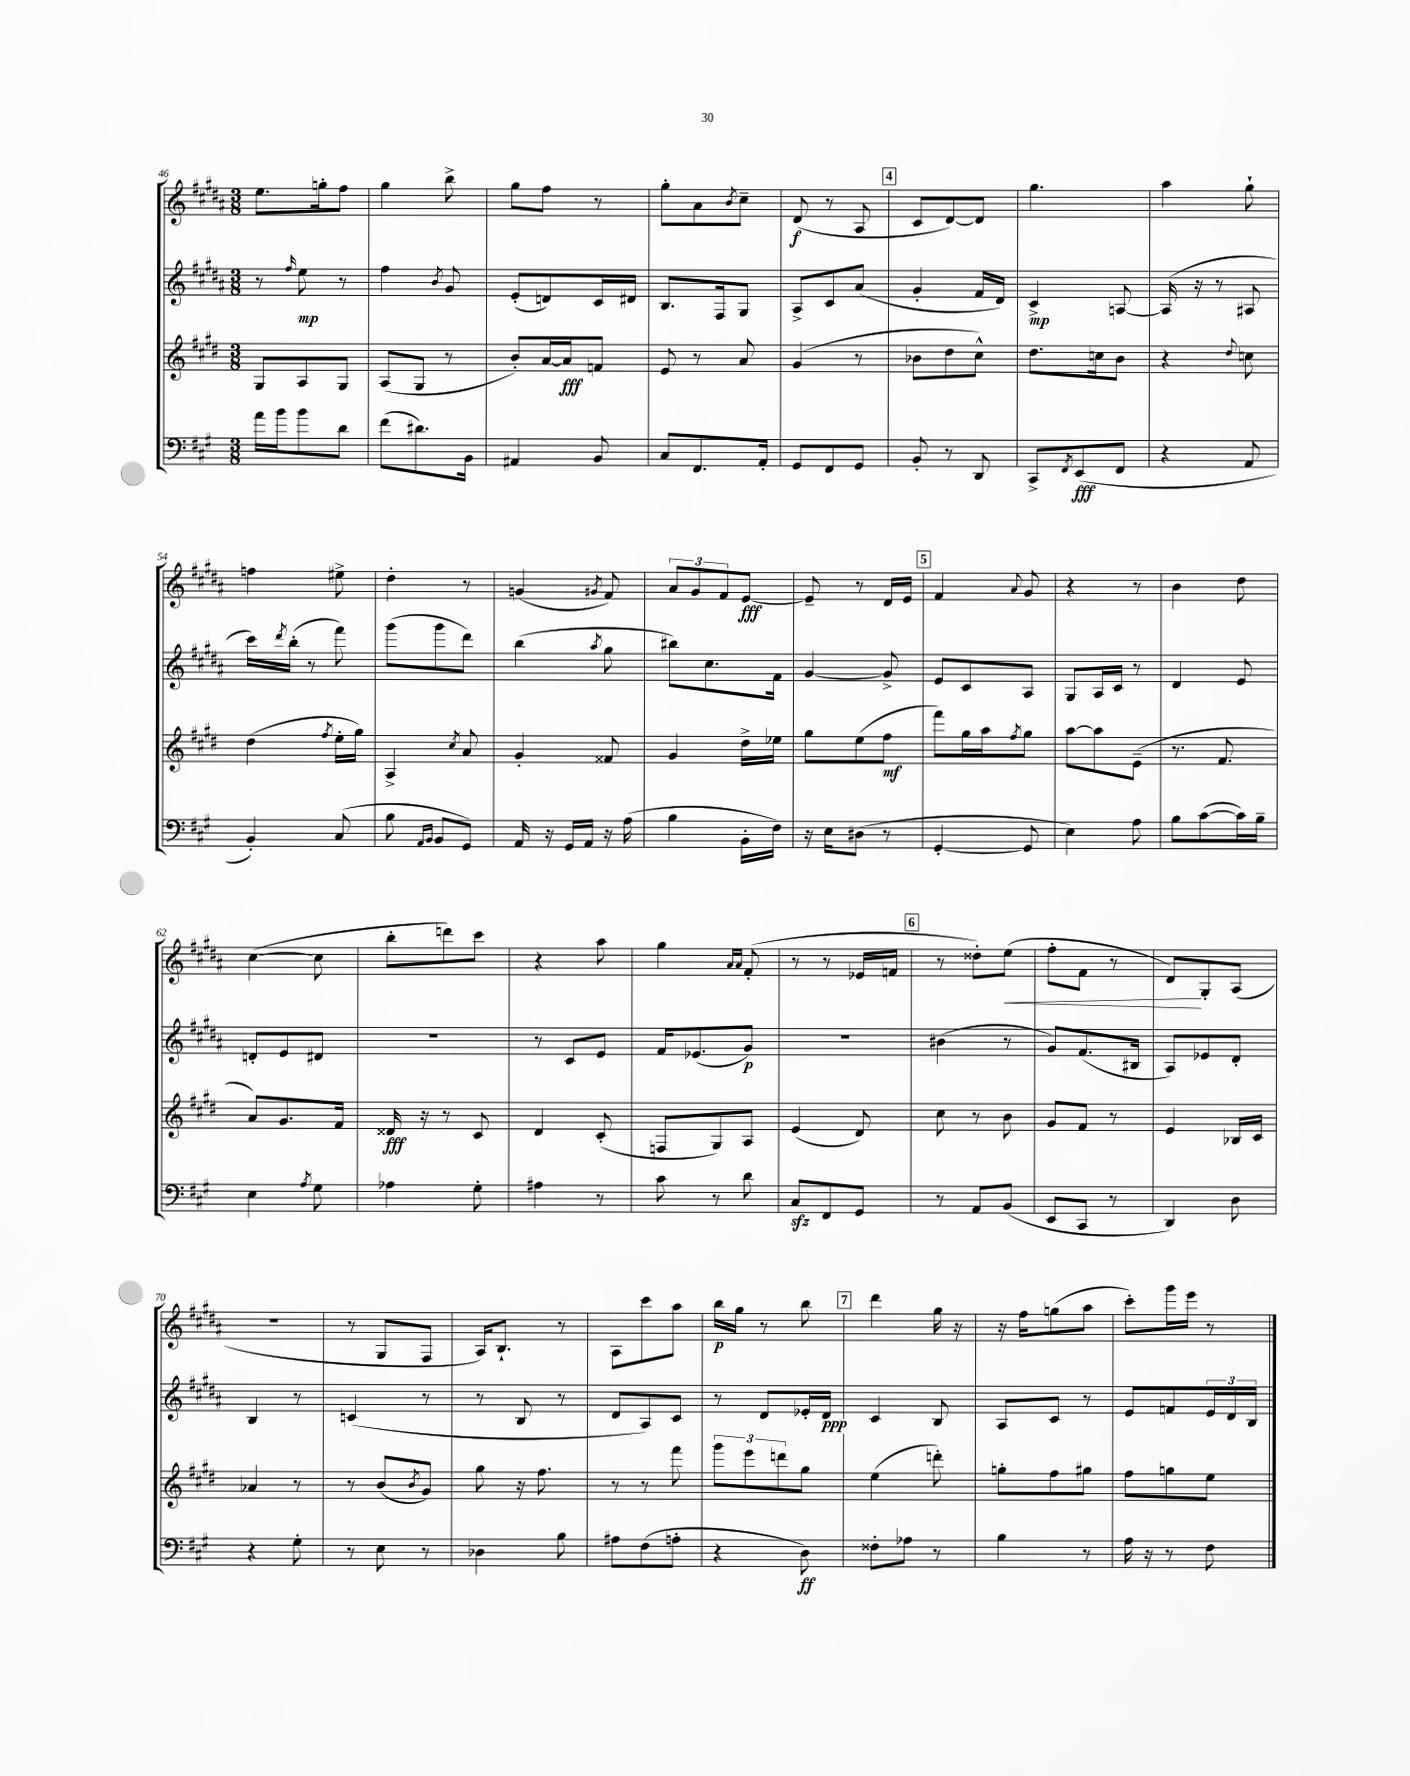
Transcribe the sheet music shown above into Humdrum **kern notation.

**kern	**kern	**kern	**kern
*staff4	*staff3	*staff2	*staff1
*clefF4	*clefG2	*clefG2	*clefG2
*k[f#c#g#]	*k[f#c#g#d#]	*k[f#c#g#d#a#]	*k[f#c#g#d#a#]
*M3/8	*M3/8	*M3/8	*M3/8
16a\LL	8G#/L	8r	8.ee\L
16b\J	.	.	.
.	.	16qqff#/	.
8b\	8A/	8ee\	.
.	.	.	16gg'\k
8d\J	8G#/J	8r	8ff#\J
=	=	=	=
(8f#\L	(8A/L	4ff#\	4gg#\
8.d#\)	8G#/J	.	.
.	.	8qb/	.
.	8r	8g#/	8bb^\
16BB\Jk	.	.	.
=	=	=	=
4AA#/	8b'/L)	(8e'/L	8gg#\L
.	[16a/L	8d/)	8ff#\J
.	16a/]J	.	.
8BB/	8f/J	16c#/L	8r
.	.	16d#/JJ	.
=	=	=	=
8C#/L	8e/	8.B/L	8gg#'\L
8.FF#/	8r	.	8a#\
.	.	16F#/k	.
.	.	.	8qb/
.	8a/	8G#/J	8cc#~\J
16AA'/Jk	.	.	.
=	=	=	=
8GG#/L	(4g#/	8A#^/L	(8d#/
8FF#/	.	8c#/	8r
8GG#/J	8r	(8a#/J	8A#/
=	=	=	=
8BB'/	8b-\L	4g#'/	8c#/L
8r	8dd#\	.	[8d#/)
8DD/	8cc#^^\J)	16f#/LL	8d#/]J
.	.	16d#/JJ)	.
=	=	=	=
8CC#^/L	8.dd#\L	4c#^/	4.gg#\
8qFF#/	.	.	.
(8EE/	.	.	.
.	16cc\k	.	.
8FF#/J	8b\J	[8A/	.
=	=	=	=
4r	4r	(16A/]	4aa#\
.	.	16r	.
.	.	8r	.
.	8qqdd#/	.	.
8AA/	8cc\	8A#/	8gg#`\
=	=	=	=
4BB'/)	(4dd#\	16ccc#\LL)	4ff\
.	.	8qddd#/	.
.	.	(16bb'\JJ	.
.	.	8r	.
.	8qff#/	.	.
(8C#/	16ee'\LL	8fff#\)	8ee#^\
.	16gg#\JJ)	.	.
=	=	=	=
8B\	4A^/	(8ggg#\L	4dd#'\
16qqAA/LL	.	.	.
16qqBB/JJ	.	.	.
8BB/L	.	8ggg#\	.
.	8qcc#/	.	.
8GG#/J)	8a/	8ddd#\J)	8r
=	=	=	=
16AA/	4g#'/	(4bb\	(4g/
16r	.	.	.
16GG#/LL	.	.	.
16AA/JJ	.	.	.
.	.	8qaa#/	8qg#/
16r	8f##/	8gg#\	8f#/)
(16A\	.	.	.
=	=	=	=
4B\	4g#/	8bb#\L)	12a#/L
.	.	.	12g#/
.	.	8.cc#\	.
.	.	.	12f#/
16BB'\LL	16dd#^\LL	.	[8e/J
16F#\JJ)	16ee-\JJ	16f#\Jk	.
=	=	=	=
16r	8gg#\L	[4g#/	8e~/]
16E\LK	.	.	.
(8D#\J	(8ee\	.	8r
8r	8ff#\J	8g#^/]	16d#/LL
.	.	.	16e/JJ
=	=	=	=
[4GG#'/	8fff#\L)	8e/L	4f#/
.	16gg#\L	8c#/	.
.	16aa\J	.	.
.	8qff#/	.	8qqa#/
8GG#/]	8gg#\J	8A#/J	8g#/
=	=	=	=
4E\)	[8aa\L	8G#/L	4r
.	8aa\]	16A#/L	.
.	.	16c#/JJ	.
8A\	(8e~\J	8r	8r
=	=	=	=
8B\L	8.r	4d#/	4b\
([8c#\	.	.	.
.	8.f#/	.	.
16c#\]L)	.	8e/	8dd#\
16B~\JJ	.	.	.
=	=	=	=
4E\	8a/L)	8d'/L	([4cc#\
.	8.g#/	8e/	.
8qA/	.	.	.
8G#\	.	8d#/J	8cc#\]
.	16f#/Jk	.	.
=	=	=	=
4A-\	16d##/	4.r	8bb'\L
.	16r	.	.
.	8r	.	8ddd\)
8G#'\	8c#/	.	8ccc#\J
=	=	=	=
4A#\	4d#/	8r	4r
.	.	8c#/L	.
8r	(8c#'/	8e/J	8aa#\
=	=	=	=
8c#\	8F/L	16f#/LK	4gg#\
.	.	(8.e-/	.
8r	8G#/)	.	.
.	.	.	16qqa#/LL
.	.	.	16qqa#/JJ
8d\	8A/J	8g#/J)	(8f#'/
=	=	=	=
8C#/L	(4e/	4.r	8r
8FF#/	.	.	8r
8GG#/J	8d#/)	.	16e-/LL
.	.	.	16f/JJ
=	=	=	=
8r	8cc#\	(4b#\	8r
8AA/L	8r	.	8dd##'\L)
(8BB/J	8b\	8r	(8ee\J
=	=	=	=
8EE/L	8g#/L	8g#/L)	8ff#'\L
8CC#/J	8f#/J	(8.f#/	8f#\J
8r	8r	.	8r
.	.	16B#/Jk	.
=	=	=	=
4DD/)	4e/	8A#/L)	8d#/L)
.	.	8e-/	8G#'/
8D\	16B-/LL	8d#'/J	(8A#/J
.	16c#/JJ	.	.
=	=	=	=
4r	4a-/	4B/	4.r
8G#'\	8r	8r	.
=	=	=	=
8r	8r	(4c/	8r
8E\	(8b/L	.	8G#/L
.	8qb/	.	.
8r	8g#/J)	8r	8F#/J
=	=	=	=
4D-\	8gg#\	8r	16A#/LK)
.	.	.	8.B`/J
.	16r	8B/	.
.	8.ff#\	.	.
8B\	.	8r	8r
=	=	=	=
8A#\L	8r	8d#/L	8A#\L
(8F#\	8r	8A#/)	8ccc#\
8A'\J	8fff#\	8c#/J	8aa#\J
=	=	=	=
4r	12ggg#\L	8r	16bb\LL
.	.	.	16gg#\JJ
.	12eee\	.	.
.	.	8d#/L	8r
.	12ddd\	.	.
8D\)	8gg#\J	16e-'/L	8bb\
.	.	16d#/JJ	.
=	=	=	=
8F##'\L	(4ee\	4c#/	4ddd#\
8A-\J	.	.	.
8r	8ddd'\)	8B/	16gg#\
.	.	.	16r
=	=	=	=
4B\	8gg'\L	8A#/L	16r
.	.	.	16ff#\LK
.	8ff#\	8c#/J	(8gg\
8r	8gg#\J	8r	8aa#\J
=	=	=	=
16A\	8ff#\L	8e/L	8ccc#'\L)
16r	.	.	.
8r	8gg\	8f/	16ggg#\L
.	.	.	16eee\JJ
8F#\	8ee\J	24e/L	8r
.	.	24d#/	.
.	.	24B/JJ	.
==	==	==	==
*-	*-	*-	*-
